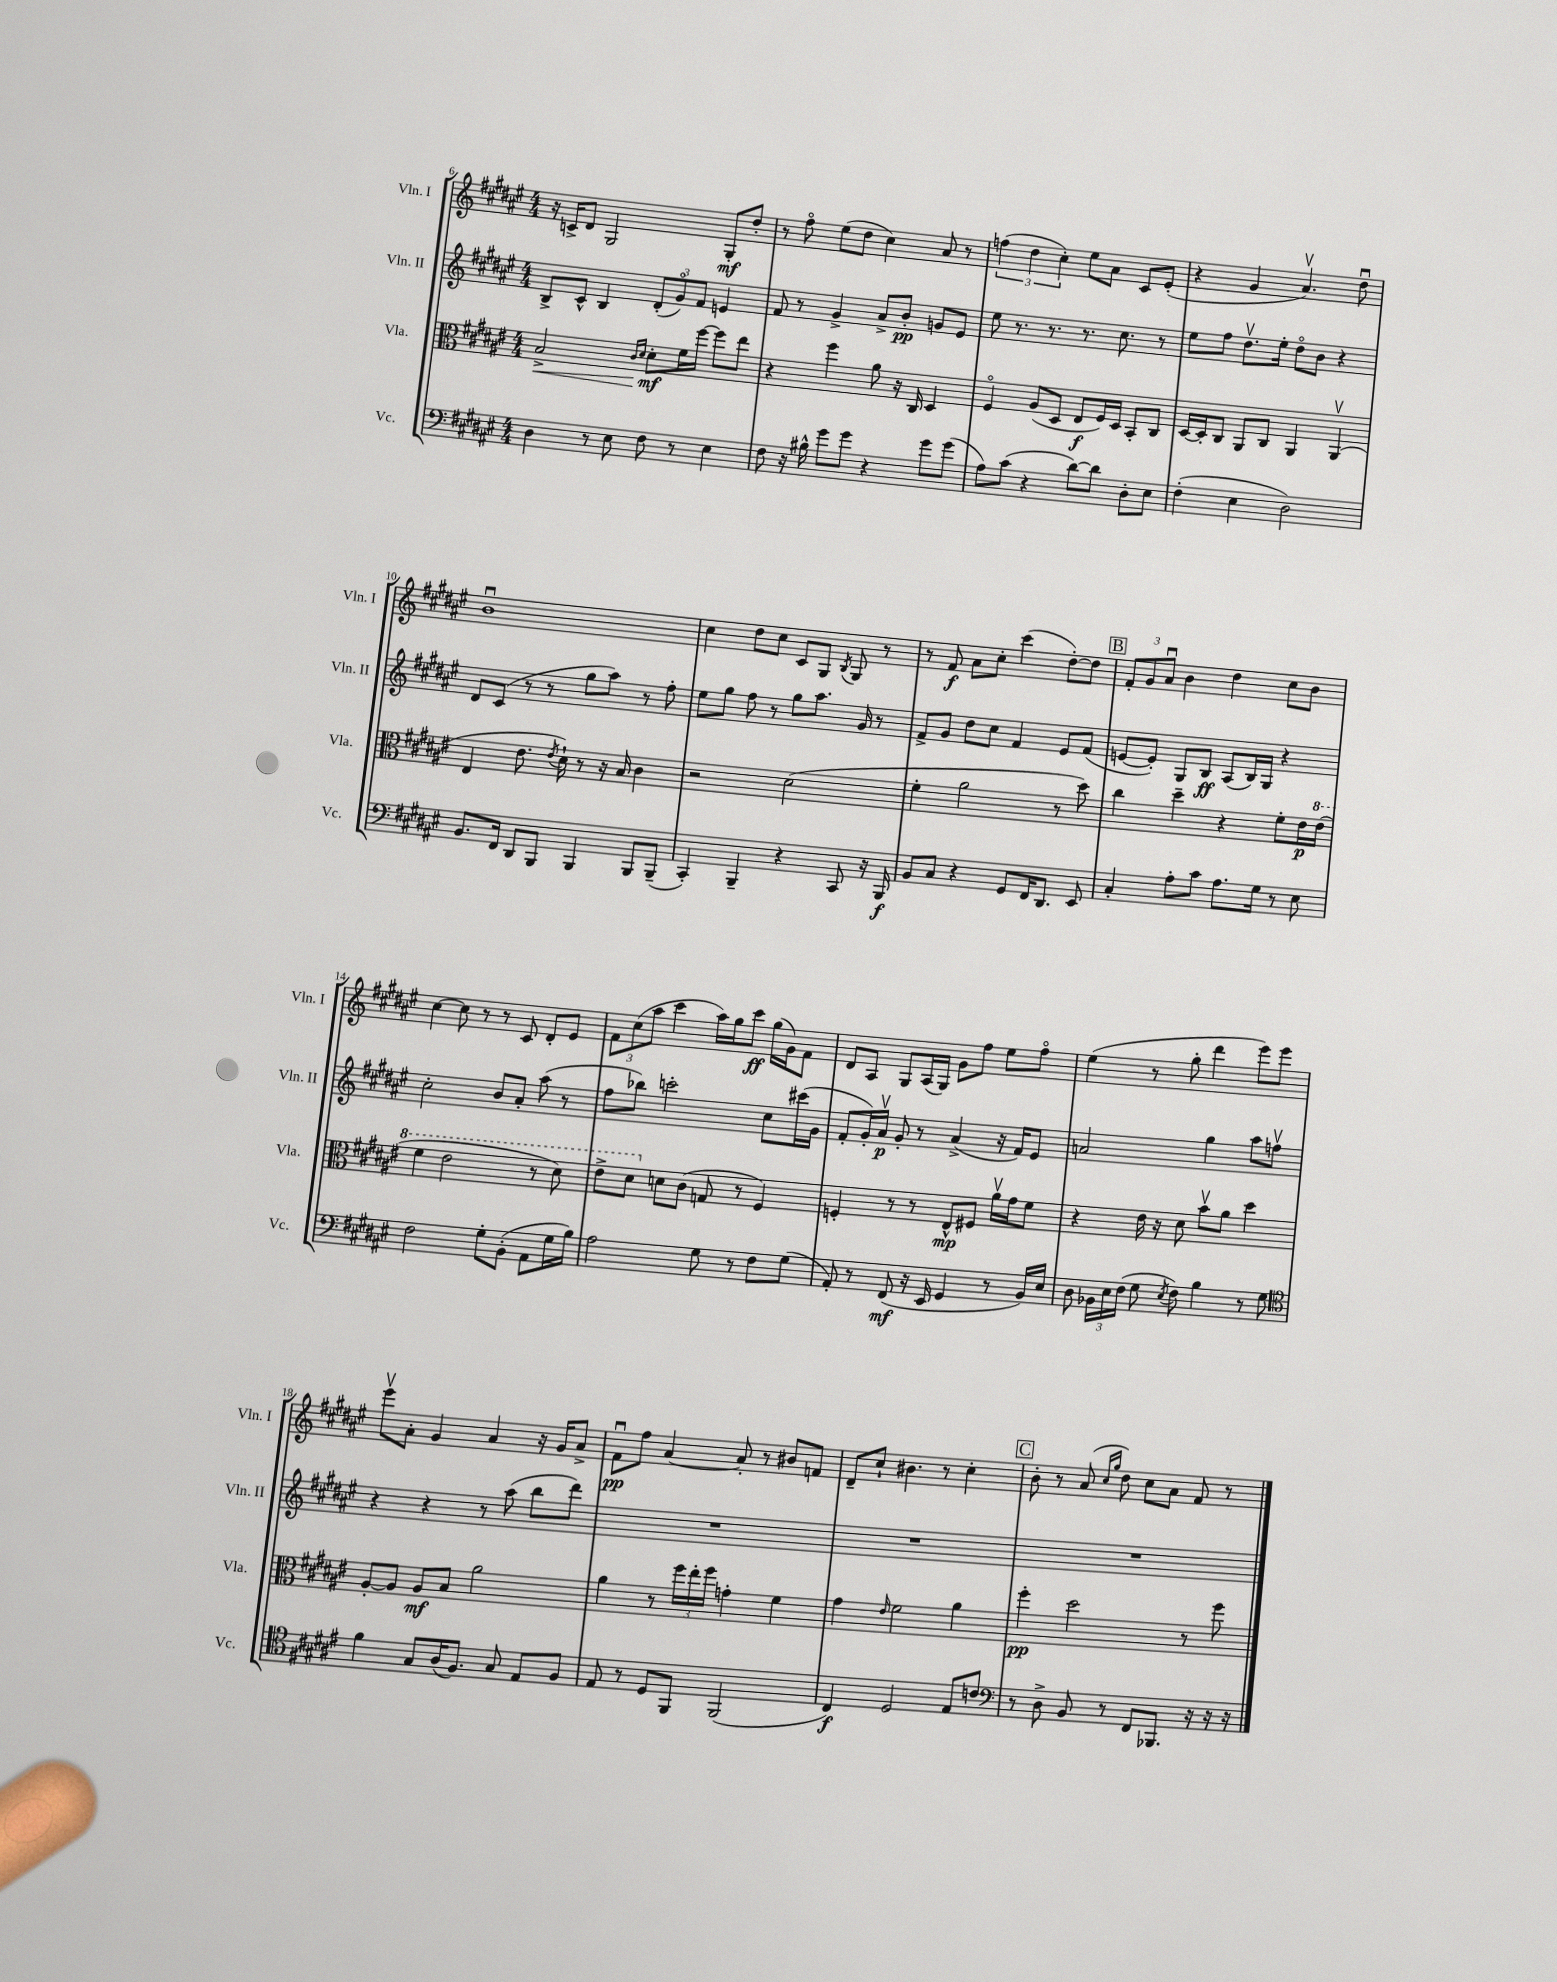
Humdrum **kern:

**kern	**kern	**kern	**kern
*staff4	*staff3	*staff2	*staff1
*clefF4	*clefC3	*clefG2	*clefG2
*k[f#c#g#d#a#e#]	*k[f#c#g#d#a#e#]	*k[f#c#g#d#a#e#]	*k[f#c#g#d#a#e#]
*M4/4	*M4/4	*M4/4	*M4/4
4D#\	2B^/	8B^/L	16r
.	.	.	16c^/LK
.	.	8c#^^/J	8d#/J
8r	.	4B/	2G#/
8E#\	.	.	.
.	16qqc#/LL	.	.
.	16qqd#/JJ	.	.
8F#\	8d#'\L	(12d#'/L	.
.	.	12g#o/)	.
8r	16f#\L	.	.
.	.	12f#/J	.
.	[16ff#\JJ	.	.
4E#\	8ff#\]L	4e/	8G#'/L
.	8ee#\J	.	8dd#'/J
=	=	=	=
8F#\	4r	8f#/	8r
16r	.	8r	8ff#o\
16B#^^\	.	.	.
8g#\L	4ff#\	4g#^/	(8ee#\L
8g#\J	.	.	8dd#\J
4r	8a#\	8a#^/L	4cc#\)
.	16r	8b'/J	.
.	16C#/	.	.
8g#\L	4D#/	8g/L	8a#/
(8g#\J	.	8e#/J	8r
=	=	=	=
8A#\L)	4F#o/	8ee#\	(6ff\
(8c#\J	.	8.r	.
.	.	.	6dd#\
4r	(8A#/L	.	.
.	.	8.r	.
.	.	.	6cc#'\)
.	8D#/J	.	.
[8d#\L)	8E#/L	8.r	8ee#\L
8d#\]J	16F#/L)	.	8a#\J
.	16D#/JJ	8.cc#\	.
8D#'\L	8BB'/L	.	8c#/L
8E#\J	8C#/J	8r	(8e#'/J
=	=	=	=
(4F#'\	[16D#/LL	8ee#\L	4r
.	16D#'/]J	.	.
.	8C#/J	8ff#\J	.
4E#\	8AA#/L	8.dd#v\L	4g#/
.	8C#/J	.	.
.	.	16ee#'\Jk	.
2D#\)	4AA#/	8dd#o\L	4.a#v/)
.	.	8b\J	.
.	(4AA#v/	4r	.
.	.	.	8dd#u\
=	=	=	=
8.BB/L	4E#/	8d#/L	1bu
.	.	(8c#/J	.
16FF#/Jk	.	.	.
8DD#/L	8.e#\	8r	.
8BBB/J	.	8r	.
.	8qe#/	.	.
.	16d#`\)	.	.
4BBB/	8r	8gg#\L	.
.	16r	8aa#\J)	.
.	16B/	.	.
8BBB/L	4c#\	8r	.
(8BBB~/J	.	8ff#'\	.
=	=	=	=
4CC#'/)	2r	8ee#\L	4cc#\
.	.	8gg#\J	.
4BBB~/	.	8ff#\	8dd#\L
.	.	8r	8cc#\J
4r	(2d#\	8gg#\L	8c#/L
.	.	8.aa#\J	8G#/J
.	.	.	8qB/
8CC#/	.	.	8G#/
.	.	16g#/	.
16r	.	8r	8r
16BBB/	.	.	.
=	=	=	=
8BB/L	4f#'\	8f#^/L	8r
8C#/J	.	8g#/J	8f#/
4r	2a#\	8dd#\L	8a#\L
.	.	8cc#\J	8cc#'\J
8GG#/L	.	4f#/	(4ccc#\
16FF#/K	.	.	.
8.DD#/J	.	.	.
.	8r	8e#/L	[8dd#'\L)
8EE#/	8dd#\)	(8f#/J	8dd#\]J
=	=	=	=
4C#'/	4cc#\	[8e/L	12f#'/L
.	.	.	12g#/
.	.	8e'/]J)	.
.	.	.	12a#u/J
8A#'\L	4dd#~\	8G#/L	4b\
8c#\J	.	8B/J	.
8.A#\L	4r	(8A#/L	4dd#\
.	.	16B/L)	.
16G#\Jk	.	16G#/JJ	.
8r	8f#'\L	4r	8cc#\L
8E#\	16e#\L	.	8b\J
.	(16ee#\JJ	.	.
=	=	=	=
2F#\	4ff#\	2cc#'\	[4cc#\
.	2ee#\	.	8cc#\]
.	.	.	8r
8G#'\L	.	8b/L	8r
(8BB'\J	.	8a#'/J	8c#/
8AA#\L	8r	(8aa#\	8d#'/L
16G#\L	8dd#\)	8r	8e#/J
16B\JJ)	.	.	.
=	=	=	=
2A#\	8ee#^\L	8ff#\L	12f#\L
.	.	.	(12cc#\
.	8dd#\J	8bb-\J)	.
.	.	.	12aa#\J
.	8d\L	2ccc'\	4ccc#\
.	(8c#\J	.	.
8G#\	8G/	.	16aa#\LL)
.	.	.	16gg#\J
8r	8r	.	8ccc#\J
8F#\L	4F#/)	8cc#\L	(16gg#\LL
.	.	.	16g#\J)
(8G#\J	.	(16ccc#\L	8f#\J
.	.	16g#\JJ	.
=	=	=	=
8AA#'/)	4F'/	8f#'/L	8d#/L
8r	.	16g#'/L)	8A#/J
.	.	16a#v/JJ	.
(8FF#/	8r	8g#'/	8G#/L
16r	8r	8r	(16A#/L
16EE#/	.	.	16G#/JJ)
4GG#/	8E#^^/L	(4a#^/	8g#\L
.	8F#/J	.	8ff#\J
8r	16a#v\LL	16r	8ee#\L
.	16g#\J	16f#/LK)	.
16BB/LL)	8f#\J	8e#/J	8ff#o\J
16E#/JJ	.	.	.
=	=	=	=
8D#\	4r	2a/	(4ee#\
24BB-\LL	.	.	.
24E#\	.	.	.
(24F#\JJ	.	.	.
8G#\	16e#\	.	8r
.	16r	.	.
8qE#/	.	.	.
8F#\)	8d#\	.	8gg#'\
4B\	8bv\L	4gg#\	4ddd#\
.	8a#\J	.	.
8r	4dd#\	8aa#\L	8eee#\L)
8G#\	.	8ffv\J	8eee#\J
=	=	=	=
*clefC4	*	*	*
4f#\	[8A#'/L	4r	8eee#v\L
.	8A#/]J	.	8a#'\J
8G#/L	8A#/L	4r	4g#/
(16A#/K	8B/J	.	.
8.F#/J)	.	.	.
.	2a#\	8r	4a#/
8G#/	.	(8aa#\	.
8E#/L	.	8bb\L	16r
.	.	.	16g#/LK
8F#/J	.	8ddd#\J)	8a#^/J
=	=	=	=
8E#/	4a#\	1r	8f#u\L
8r	.	.	8ff#\J
8D#/L	8r	.	[4a#/
8FF#/J	24ff#\LL	.	.
.	24ee#'\	.	.
.	24ff#\JJ	.	.
(2FF#/	4g'\	.	8a#'/]
.	.	.	8r
.	4f#\	.	8b#/L
.	.	.	8f/J
=	=	=	=
4C#/)	4g#\	1r	8d#~/L
.	.	.	8cc#`/J
.	16qqe#/	.	.
2D#/	2f#\	.	4.b#\
.	.	.	8r
8E#/L	4a#\	.	4cc#'\
8c/J	.	.	.
=	=	=	=
*clefF4	*	*	*
8r	4ff#'\	1r	8b'\
8D#^\	.	.	8r
8BB/	2dd#\	.	(8a#/
.	.	.	16qqcc#/LL
.	.	.	16qqgg#/JJ
8r	.	.	8dd#\)
8FF#/L	.	.	8cc#\L
8.BBB-/J	.	.	8a#\J
.	8r	.	8f#/
16r	.	.	.
16r	8ff#\	.	8r
16r	.	.	.
==	==	==	==
*-	*-	*-	*-
